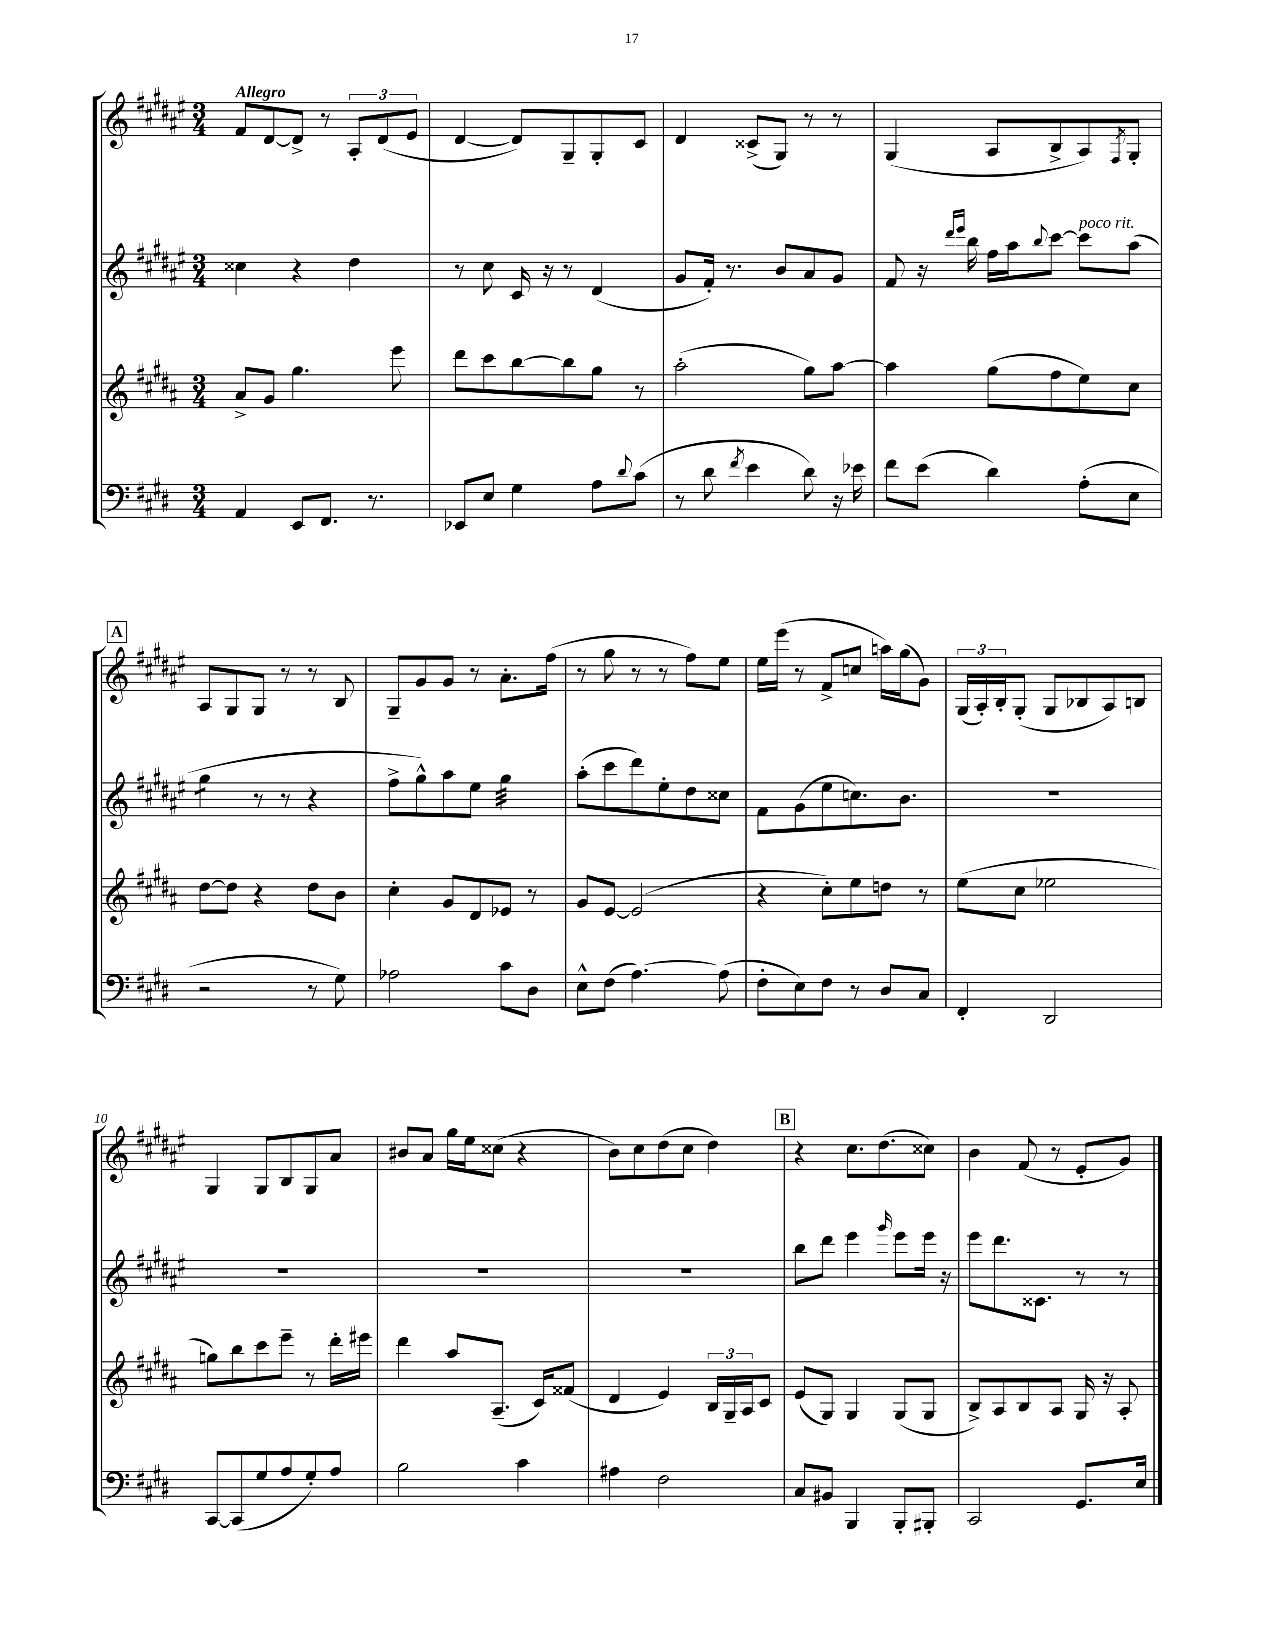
<<
\new StaffGroup <<
\new Staff = "s0" {
    \clef treble \key fis \major \numericTimeSignature \time 3/4 \tempo "Allegro"
    fis'8 dis'8~ dis'8-> r8 \tuplet 3/2 { ais8-. dis'8( eis'8 } |
    dis'4~ dis'8) gis8-- gis8-. cis'8 |
    dis'4 cisis'8->( gis8) r8 r8 |
    gis4( ais8 b8-> ais8) \acciaccatura { fis8 } gis8-. |
    \mark \markup { \box "A" } ais8 gis8 gis8 r8 r8 b8 |
    gis8-- gis'8 gis'8 r8 ais'8.-. fis''16( |
    r8 gis''8 r8 r8 fis''8) eis''8 |
    eis''16 eis'''16( r8 fis'8-> c''8 a''16) gis''16( gis'8) |
    \tuplet 3/2 { gis16( ais16-.) b16-. } gis8-.( gis8 bes8 ais8) b8 |
    gis4 gis8 b8 gis8 ais'8 |
    bis'8 ais'8 gis''16 eis''16 cisis''8( r4 |
    b'8) cis''8 dis''8( cis''8 dis''4) |
    \mark \markup { \box "B" } r4 cis''8. dis''8.( cisis''8) |
    b'4 fis'8( r8 eis'8-. gis'8) \bar "|." |
}
\new Staff = "s1" {
    \clef treble \key fis \major \numericTimeSignature \time 3/4
    cisis''4 r4 dis''4 |
    r8 cis''8 cis'16 r16 r8 dis'4( |
    gis'8 fis'16-.) r8. b'8 ais'8 gis'8 |
    fis'8 r16 \grace { dis'''16 eis'''16 } b''16 fis''16 ais''16 \appoggiatura { b''8 } cis'''8~ cis'''8^\markup { \italic "poco rit." } ais''8( |
    \mark \markup { \box "A" } gis''4:8 r8 r8 r4 |
    fis''8-> gis''8-^) ais''8 eis''8 gis''4:32 |
    ais''8-.( cis'''8 dis'''8) eis''8-. dis''8 cisis''8 |
    fis'8 gis'8( eis''8 c''8.) b'8. |
    R2. |
    R2. |
    R2. |
    R2. |
    \mark \markup { \box "B" } b''8 dis'''8 eis'''4 \grace { gis'''16 } eis'''8 eis'''16 r16 |
    eis'''8 dis'''8. cisis'8. r8 r8 \bar "|." |
}
\new Staff = "s2" {
    \clef treble \key b \major \numericTimeSignature \time 3/4
    ais'8-> gis'8 gis''4. e'''8 |
    dis'''8 cis'''8 b''8~ b''8 gis''8 r8 |
    ais''2-.( gis''8) ais''8~ |
    ais''4 gis''8( fis''8 e''8) cis''8 |
    \mark \markup { \box "A" } dis''8~ dis''8 r4 dis''8 b'8 |
    cis''4-. gis'8 dis'8 ees'8 r8 |
    gis'8 e'8~ e'2( |
    r4 cis''8-.) e''8 d''8 r8 |
    e''8( cis''8 ees''2 |
    g''8) b''8 cis'''8 e'''8-- r8 dis'''16-. eis'''16 |
    dis'''4 ais''8 ais8.--( cis'16) fisis'8( |
    dis'4 e'4) \tuplet 3/2 { b16 gis16-- ais16 } cis'8 |
    \mark \markup { \box "B" } e'8( gis8) gis4 gis8( gis8 |
    b8->) ais8 b8 ais8 gis16 r16 ais8-. \bar "|." |
}
\new Staff = "s3" {
    \clef bass \key e \major \numericTimeSignature \time 3/4
    a,4 e,8 fis,8. r8. |
    ees,8 e8 gis4 a8 \appoggiatura { dis'8 } cis'8( |
    r8 dis'8 \acciaccatura { fis'8 } e'4 dis'8) r16 ees'16 |
    fis'8 e'8( dis'4) a8-.( e8 |
    \mark \markup { \box "A" } r2 r8 gis8) |
    aes2 cis'8 dis8 |
    e8-^ fis8( a4.~) a8( |
    fis8-. e8) fis8 r8 dis8 cis8 |
    fis,4-. dis,2 |
    cis,8~ cis,8( gis8 a8 gis8-.) a8 |
    b2 cis'4 |
    ais4 fis2 |
    \mark \markup { \box "B" } cis8 bis,8 b,,4 b,,8-. bis,,8-. |
    cis,2 gis,8. e16 \bar "|." |
}
>>
>>
